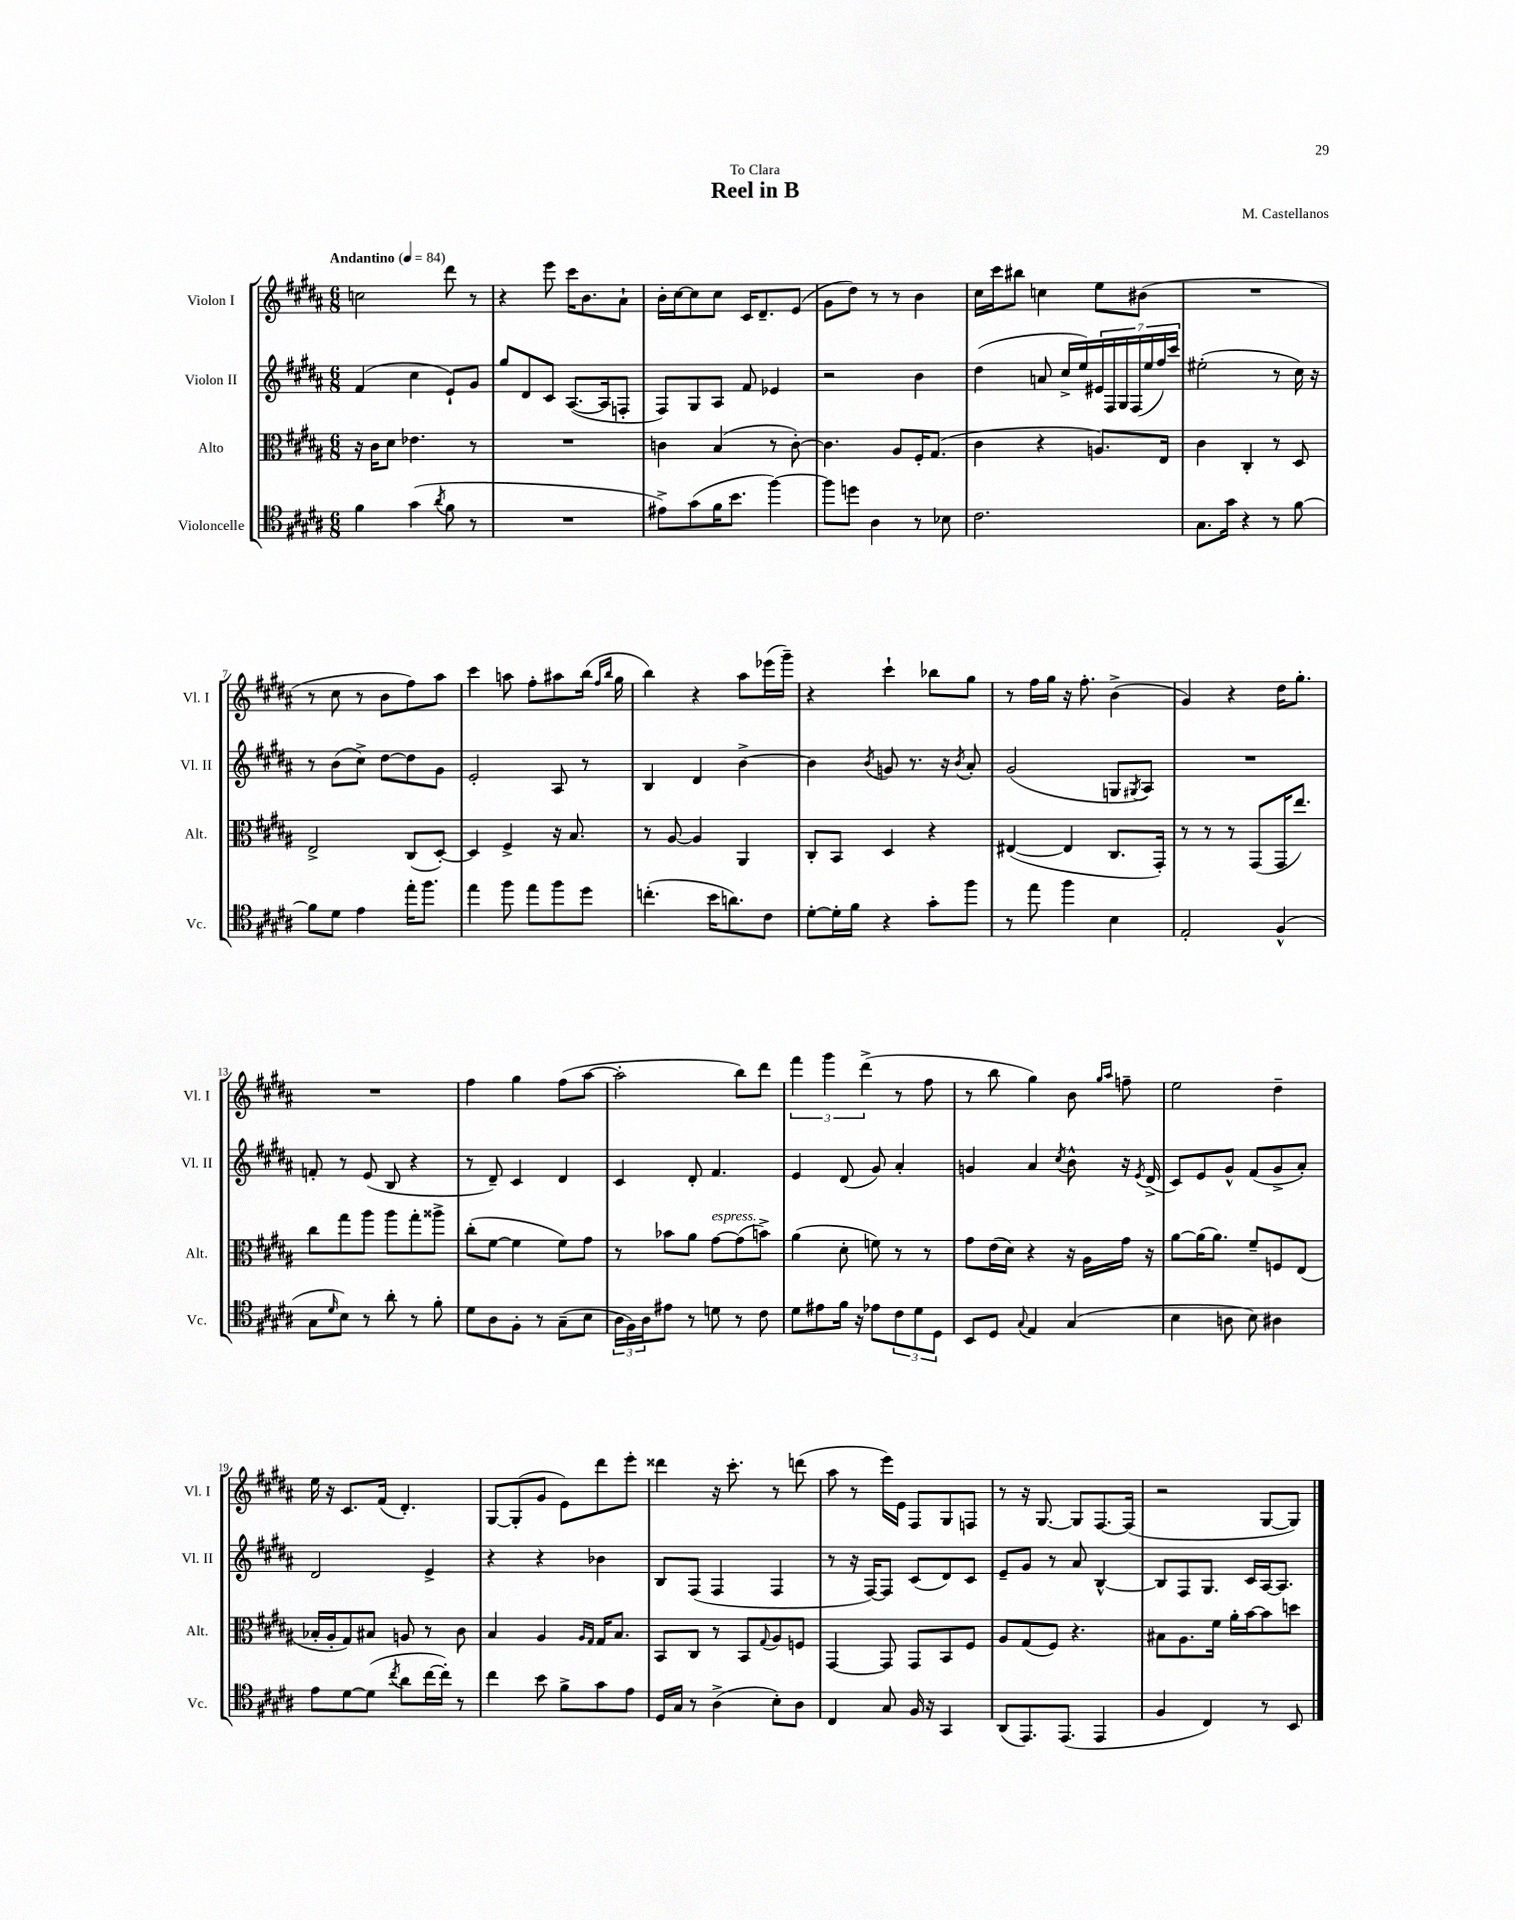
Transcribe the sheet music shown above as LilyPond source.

\header { title = "Reel in B" composer = "M. Castellanos" dedication = "To Clara" }
<<
\new StaffGroup <<
\new Staff = "s0" \with { instrumentName = "Violon I" shortInstrumentName = "Vl. I" } {
    \clef treble \key b \major \numericTimeSignature \time 6/8 \tempo "Andantino" 4 = 84
    c''2 dis'''8 r8 |
    r4 e'''8 cis'''16 b'8. ais'8-! |
    b'16-. cis''16~ cis''8 cis''8 cis'16 dis'8.-- e'8( |
    gis'8 dis''8) r8 r8 b'4 |
    cis''16 cis'''16 bis''8 c''4 e''8 bis'8( |
    R2. |
    r8 cis''8 r8 b'8 fis''8) ais''8 |
    cis'''4 a''8 fis''8-. ais''8 b''16( \grace { fis''16 b''16 } gis''16 |
    b''4) r4 ais''8 ees'''16( gis'''16--) |
    r4 cis'''4-! bes''8 gis''8 |
    r8 fis''16 gis''16 r16 fis''8.-. b'4->( |
    gis'4) r4 dis''16 gis''8.-. |
    R2. |
    fis''4 gis''4 fis''8( ais''8~ |
    ais''2-. b''8) dis'''8 |
    \tuplet 3/2 { fis'''4 gis'''4 dis'''4->( } r8 fis''8 |
    r8 b''8 gis''4) b'8 \grace { gis''16 ais''16 } f''8-- |
    e''2 dis''4-- |
    e''16 r16 cis'8. fis'16( dis'4.-.) |
    gis8~ gis8-.( gis'8 e'8) dis'''8 e'''8-. |
    disis'''4 r16 cis'''8.-. r8 d'''8( |
    ais''8 r8 e'''16) e'16 fis8 gis8 f8 |
    r8 r16 gis8.~ gis8 fis8.~ fis16( |
    r2 gis8~ gis8) \bar "|." |
}
\new Staff = "s1" \with { instrumentName = "Violon II" shortInstrumentName = "Vl. II" } {
    \clef treble \key b \major \numericTimeSignature \time 6/8
    fis'4( cis''4 e'8-!) gis'8 |
    gis''8 dis'8 cis'8 ais8.~( ais16 f8-. |
    fis8) gis8 ais8 fis'8 ees'4 |
    r2 b'4 |
    dis''4( a'8 cis''16-> e''16) \tuplet 7/4 { eis'16 fis16 gis16 fis16( e''16 fis''16) cis'''16 } |
    eis''2-.( r8 cis''16) r16 |
    r8 b'8( cis''8->) dis''8~ dis''8 gis'8 |
    e'2-. ais8 r8 |
    b4 dis'4 b'4~-> |
    b'4 \acciaccatura { b'8 } g'8 r8. r16 \acciaccatura { b'8 } ais'8-. |
    gis'2( g8 \acciaccatura { gis8 } ais8) |
    R2. |
    f'8-. r8 e'8( b8 r4 |
    r8 dis'8--) cis'4 dis'4 |
    cis'4 dis'8-. fis'4. |
    e'4 dis'8( gis'8) ais'4-. |
    g'4 ais'4 \acciaccatura { cis''8 } b'8-^ r16 \acciaccatura { e'8 } dis'16->( |
    cis'8) e'8 gis'8-^ fis'8( gis'8-> ais'8-.) |
    dis'2 e'4-> |
    r4 r4 bes'4 |
    b8 fis8( fis4 fis4 |
    r8 r16 fis16~) fis8 cis'8( dis'8) cis'8 |
    e'8-- gis'8 r8 ais'8 b4~-^ |
    b8 fis8 gis8. cis'16 ais16~ ais8. \bar "|." |
}
\new Staff = "s2" \with { instrumentName = "Alto" shortInstrumentName = "Alt." } {
    \clef alto \key b \major \numericTimeSignature \time 6/8
    r16 cis'16 dis'8 ees'4. r8 |
    R2. |
    c'4 b4( r8 c'8~-.) |
    c'4. ais8 fis16-. gis8.( |
    cis'4 r4 a8.) e16 |
    cis'4 cis4-. r8 dis8 |
    e2-> cis8( dis8~-.) |
    dis4 fis4-> r16 b8. |
    r8 ais8~ ais4 ais,4 |
    cis8-. b,8 dis4 r4 |
    eis4~( eis4 cis8. gis,16-.) |
    r8 r8 r8 gis,8( gis,16 e''8.) |
    cis''8 gis''8 ais''8 ais''8 gis''8-. aisis''8-> |
    cis''8-.( fis'8~ fis'4 fis'8) gis'8 |
    r8 bes'8 ais'8 gis'8~^\markup { \italic "espress." } gis'8( b'8->) |
    ais'4( dis'8-. f'8) r8 r8 |
    gis'8 e'16( dis'16) r4 r16 ais16 gis'16 r16 |
    ais'8~ ais'16( ais'8.) fis'8-- f8 e8( |
    bes16-. ais16-. gis8) bis8 a8 r8 cis'8 |
    b4 ais4 \grace { ais16 gis16 } gis16 b8. |
    b,8 cis8 r8 b,8 \appoggiatura { gis8 } ais8 f8 |
    gis,4~ gis,8 gis,8 b,8 fis8 |
    ais8 gis8( fis8) r4. |
    bis8 ais8. fis'16 ais'16-. b'16~ b'8 d''8 \bar "|." |
}
\new Staff = "s3" \with { instrumentName = "Violoncelle" shortInstrumentName = "Vc." } {
    \clef tenor \key b \major \numericTimeSignature \time 6/8
    fis'4 gis'4( \acciaccatura { ais'8 } fis'8 r8 |
    R2. |
    eis'8->) gis'8( fis'16 b'8. fis''4~) |
    fis''8 d''8 ais4 r8 bes8 |
    cis'2. |
    gis8. gis'16 r4 r8 fis'8~ |
    fis'8 dis'8 e'4 e''16-. fis''8. |
    e''4 fis''8 e''8 fis''8 dis''8 |
    c''4.-.( b'16 a'8.) cis'8 |
    dis'8~-. dis'16-. fis'16 r4 gis'8-. fis''8 |
    r8 e''8 fis''4 b4 |
    e2-. fis4-^( |
    gis8 \grace { dis'16 } b8) r8 ais'8-. r8 fis'8-. |
    dis'8 ais8 fis8-. r8 gis8--( b8 |
    \tuplet 3/2 { ais16 fis16) ais16 } eis'8 r8 d'8 r8 cis'8 |
    dis'8 eis'8 fis'16 r16 ees'8 \tuplet 3/2 { cis'8 dis'8 dis8 } |
    b,8 dis8 \appoggiatura { gis8 } e4 gis4( |
    b4 a8 b8) ais4 |
    e'8 dis'8~ dis'8( \acciaccatura { cis''8 } ais'8 cis''16~ cis''16-.) r8 |
    cis''4 b'8 fis'8-> gis'8 e'8 |
    dis16 gis16 r8 ais4->( b8-.) ais8 |
    cis4 gis8 fis16 r16 gis,4 |
    ais,8( e,8.) e,8.( e,4 |
    fis4 cis4) r8 b,8 \bar "|." |
}
>>
>>
